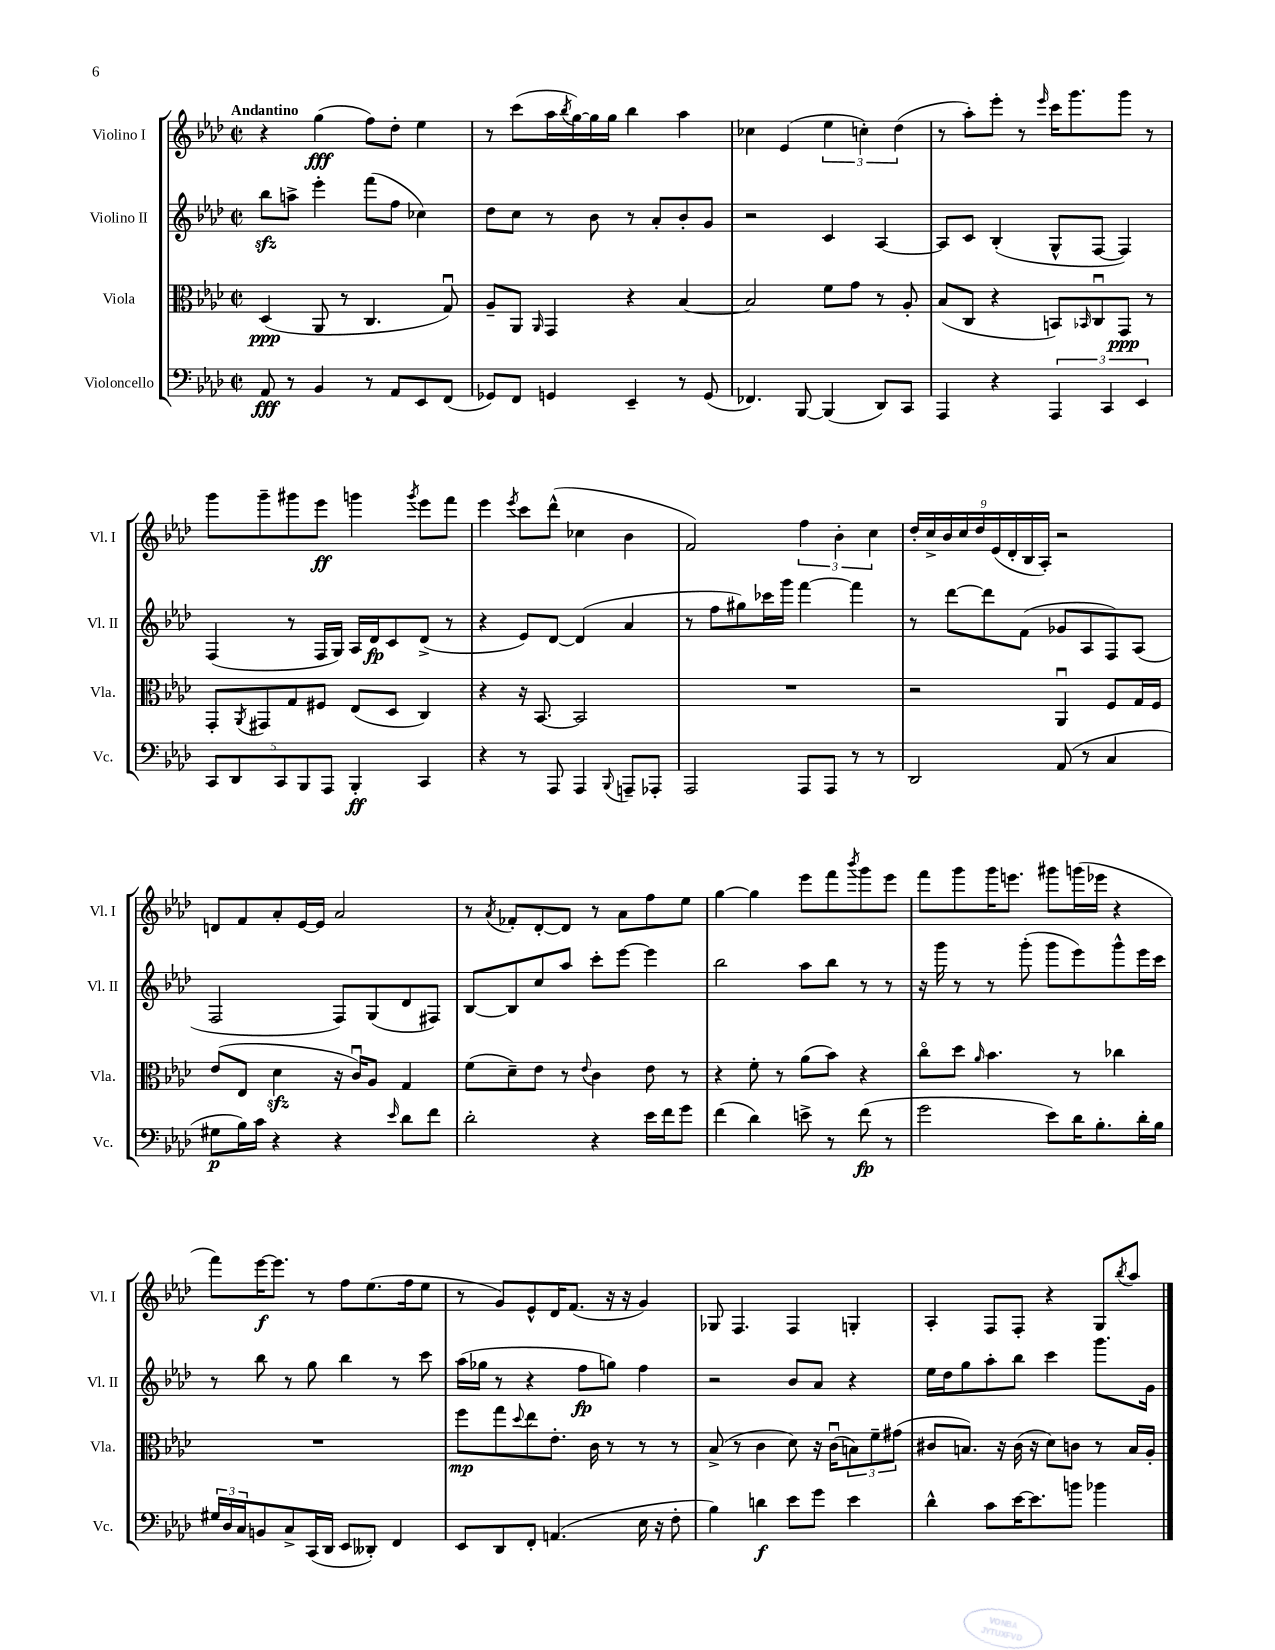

**kern	**kern	**kern	**kern
*staff4	*staff3	*staff2	*staff1
*clefF4	*clefC3	*clefG2	*clefG2
*k[b-e-a-d-]	*k[b-e-a-d-]	*k[b-e-a-d-]	*k[b-e-a-d-]
*M2/2	*M2/2	*M2/2	*M2/2
*met(c|)	*met(c|)	*met(c|)	*met(c|)
8AA-	(4D-	8bb-	4r
8r	.	8aa^	.
4BB-	8AA-	4eee-'	(4gg
.	8r	.	.
8r	4.C	(8fff	8ff)
8AA-	.	8ff	8dd-'
8EE-	.	4cc-)	4ee-
(8FF	8Gu)	.	.
=	=	=	=
8GG-)	8A-~	8dd-	8r
8FF	8AA-	8cc	(8ccc
.	16qqAA-	.	.
4GG	4GG	8r	16aa-
.	.	.	8qbb-
.	.	.	[16gg)
.	.	8b-	16gg]
.	.	.	16gg
4EE-~	4r	8r	4bb-
.	.	8a-'	.
8r	[4B-	8b-'	4aa-
(8GG	.	8g	.
=	=	=	=
4.FF-)	2B-]	2r	4cc-
.	.	.	(4e-
[8BBB-	.	.	.
(4BBB-]	8f	4c	6ee-
.	8g	.	.
.	.	.	6cc')
8DD-)	8r	[4A-	.
.	.	.	(6dd-
8CC	8A-'	.	.
=	=	=	=
4AAA-	(8B-	8A-]	8r
.	8C	8c	8aa-')
4r	4r	(4B-'	8eee-'
.	.	.	8r
.	.	.	16qqeee-
6AAA-	8BB)	8G^^	16ccc
.	.	.	8.ggg
.	16qqBB-	.	.
.	8Cu	[8F	.
6CC	.	.	.
.	8GG	4F])	8ggg
6EE-	.	.	.
.	8r	.	8r
=	=	=	=
10CC	8GG'	(4F	8ggg
10DD-	.	.	.
.	8qAA-	.	.
.	8GG#	.	8ggg~
10CC	.	.	.
.	8G	8r	8ggg#
10BBB-	.	.	.
.	8F#	16F	8eee-
10AAA-	.	.	.
.	.	16G)	.
4BBB-'	(8E-	16A-	4ggg
.	.	16d-	.
.	8D-	8c	.
.	.	.	8qggg
4CC	4C)	(8d-^	8eee-
.	.	8r	8fff
=	=	=	=
4r	4r	4r	4eee-
.	.	.	8qeee-
8r	16r	8e-)	8ccc
.	[8.BB-	.	.
8AAA-	.	[8d-	(8ddd-^^
4AAA-	2BB-]	(4d-]	4cc-
8qqBBB-	.	.	.
8AAA~	.	4a-	4b-
8AAA-'	.	.	.
=	=	=	=
2AAA-	1r	8r	2f)
.	.	8ff	.
.	.	8gg#)	.
.	.	16ccc-	.
.	.	16ggg	.
8AAA-	.	[4fff	6ff
8AAA-	.	.	.
.	.	.	6b-'
8r	.	4fff]	.
.	.	.	6cc
8r	.	.	.
=	=	=	=
2DD-	2r	8r	18dd-'
.	.	.	18cc^
.	.	.	18b-
.	.	[8ddd-	.
.	.	.	18cc
.	.	.	18dd-
.	.	8ddd-]	.
.	.	.	(18e-
.	.	.	18d-'
.	.	(8f	.
.	.	.	18B-
.	.	.	18A-')
(8AA-	4AA-u	8g-	2r
8r	.	8A-	.
4C	8F	8F)	.
.	16G	(8A-	.
.	16F	.	.
=	=	=	=
8G#	(8e-	2F	8d
16B-)	8E-	.	8f
16c	.	.	.
4r	4d-	.	8a-'
.	.	.	[16e-
.	.	.	16e-]
4r	16r	8F)	2a-
.	16cu)	.	.
.	8A-	(8G	.
16qqe-	.	.	.
8d-	4G	8d-	.
8f	.	8F#)	.
=	=	=	=
2d-'	(8f	[8B-	8r
.	.	.	8qa-
.	8d-~)	8B-]	8f-'
.	8e-	8cc	[8d-'
.	8r	8aa-	8d-]
.	8qqe-	.	.
4r	4c	8ccc'	8r
.	.	[8eee-	8a-
16e-	8e-	4eee-]	8ff
16f	.	.	.
8g	8r	.	8ee-
=	=	=	=
(4f	4r	2bb-	[4gg
4d-)	8f'	.	4gg]
.	8r	.	.
8e^	(8a-	8aa-	8eee-
8r	8b-)	8bb-	8fff
.	.	.	8qbbb-
(8f	4r	8r	8ggg
8r	.	8r	8eee-
=	=	=	=
2g	8cco	16r	8fff
.	.	16ggg	.
.	8dd-	8r	8ggg
.	16qqa-	.	.
.	4.b-	8r	16ggg
.	.	.	8.eee
.	.	(8ggg'	.
8e-)	.	8ggg	8ggg#
16d-	8r	8eee-)	(16ggg
8.B-'	.	.	16eee-
.	4cc-	8ggg^^	4r
16d-'	.	16eee-	.
16B-	.	16ccc	.
=	=	=	=
24G#	1r	8r	8fff)
24D-	.	.	.
24C	.	.	.
8BB	.	8bb-	[16eee-
.	.	.	8.eee-]
8C^	.	8r	.
(16CC	.	8gg	8r
16DD-	.	.	.
8EE-	.	4bb-	8ff
8DD--')	.	.	(8.ee-
4FF	.	8r	.
.	.	.	16ff
.	.	8ccc	8ee-
=	=	=	=
8EE-	8ff	(16aa-	8r
.	.	16gg-	.
8DD-	8gg	8r	8g)
.	8qqdd-	.	.
8FF'	8ee-	4r	8e-^^
(4.AA	8.e-'	.	16d-
.	.	.	(8.f
.	.	8ff	.
.	16c	.	.
.	8r	8gg)	16r
.	.	.	16r
16E-	8r	4ff	4g)
16r	.	.	.
8F'	8r	.	.
=	=	=	=
4B-)	(8B-^	2r	8G-
.	8r	.	4.F
4d	4c	.	.
8e-	8d-)	8b-	4F
8g	16r	8a-	.
.	(16cu	.	.
4e-	12B)	4r	4G'
.	12f~	.	.
.	(12g#	.	.
=	=	=	=
4d-^^	8c#	16ee-	4A-'
.	.	16dd-	.
.	8.B)	8gg	.
8c	.	8aa-'	8F
.	16r	.	.
[16e-	(16c#	8bb-	8F'
8.e-]	16r	.	.
.	8d-)	4ccc	4r
8b	8c	.	.
4b-	8r	8.ggg	8G
.	.	.	8qbb-
.	16B	.	8aa-
.	16A-'	16g	.
==	==	==	==
*-	*-	*-	*-
